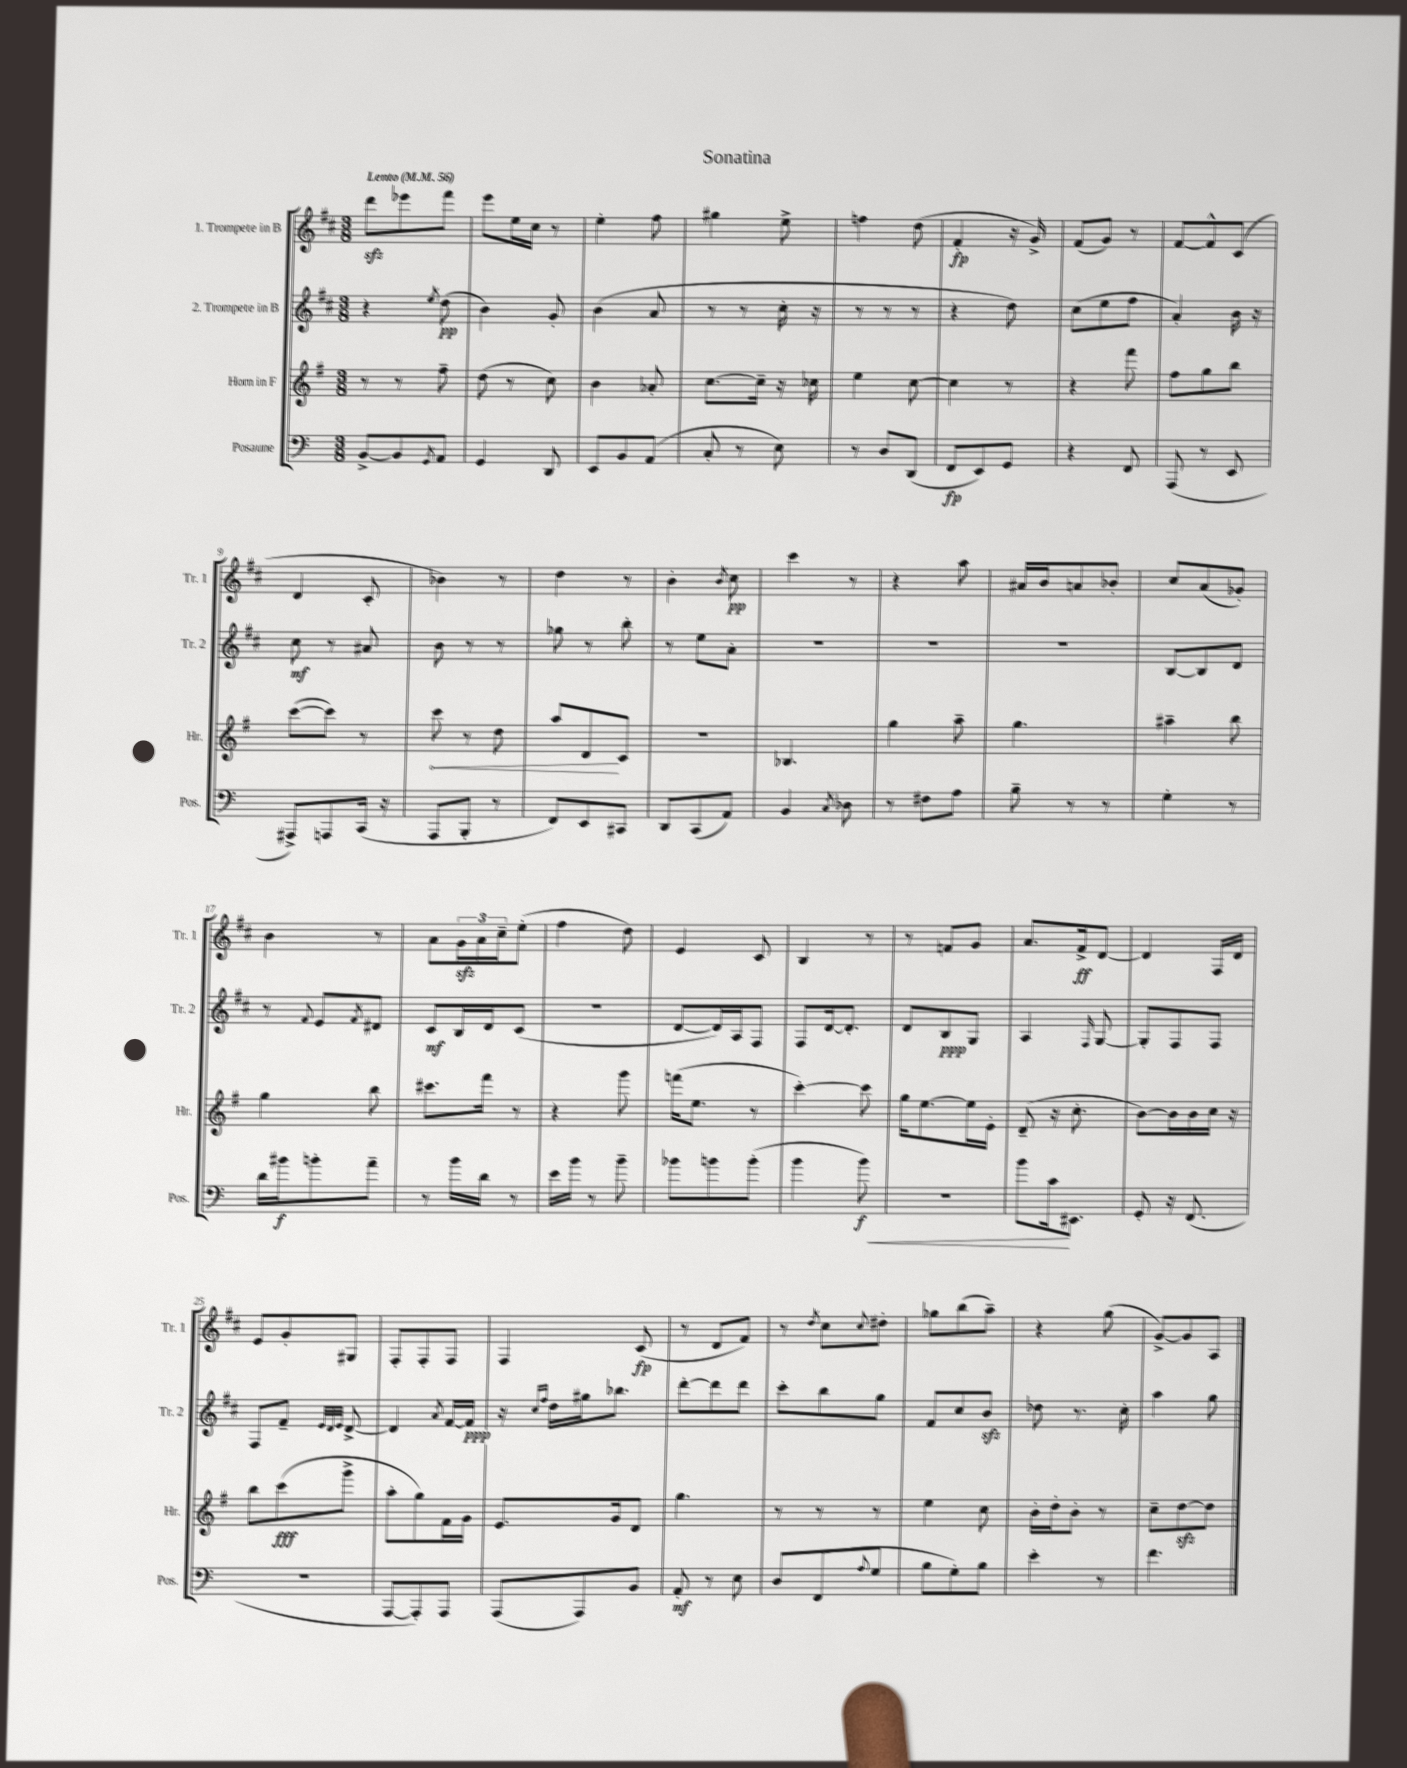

**kern	**dynam	**kern	**dynam	**kern	**dynam	**kern	**dynam
*part4	*part4	*part3	*part3	*part2	*part2	*part1	*part1
*staff4	*staff4	*staff3	*staff3	*staff2	*staff2	*staff1	*staff1
*I"Posaune	*	*I"Horn in F	*	*I"2. Trompete in B	*	*I"1. Trompete in B	*
*I'Pos.	*	*I'Hr.	*	*I'Tr. 2	*	*I'Tr. 1	*
*clefF4	*	*clefG2	*	*clefG2	*	*clefG2	*
*k[]	*	*k[f#]	*	*k[f#c#]	*	*k[f#c#]	*
*M3/8	*	*M3/8	*	*M3/8	*	*M3/8	*
*MM56	*	*MM56	*	*MM56	*	*MM56	*
=1	=1	=1	=1	=1	=1	=1	=1
!	!	!	!	!	!	!LO:TX:a:B:t=Lento	!
[8BB^/L	.	8r	.	4r	.	8dddzz\L	.
8BB/]	.	8r	.	.	.	8eee-X\	.
8qGG/	.	.	.	8qee/	.	.	.
8AA/J	.	8ff#~\	.	(8dd\	pp	8fff#\J	.
=2	=2	=2	=2	=2	=2	=2	=2
4GG/	.	(8dd\	.	4b\)	.	8eee\L	.
.	.	8r	.	.	.	16ee\L	.
.	.	.	.	.	.	16cc#\JJ	.
8DD/	.	8cc\)	.	8g'/	.	8r	.
=3	=3	=3	=3	=3	=3	=3	=3
8EE/L	.	4b\	.	(4b\	.	4ee'\	.
8BB/	.	.	.	.	.	.	.
(8AA/J	.	8a-X'/	.	8a/	.	8ff#\	.
=4	=4	=4	=4	=4	=4	=4	=4
8C'/	.	[8.cc\L	.	8r	.	4gg#X\	.
8r	.	.	.	8r	.	.	.
.	.	16cc~\Jk]	.	.	.	.	.
8E\)	.	16r	.	16cc#'\	.	8ee^\	.
.	.	16cc-X\	.	16r	.	.	.
=5	=5	=5	=5	=5	=5	=5	=5
8r	.	4ee\	.	8r	.	4ffn\	.
8D/L	.	.	.	8r	.	.	.
(8DD/J	.	[8cc\	.	8r	.	(8dd\	.
=6	=6	=6	=6	=6	=6	=6	=6
8FF/L	fp	4cc\]	.	4r	.	4f#'/	fp
8EE/)	.	.	.	.	.	.	.
8GG/J	.	8r	.	8dd\)	.	16r	.
.	.	.	.	.	.	16g^/)	.
=7	=7	=7	=7	=7	=7	=7	=7
4r	.	4r	.	(8cc#\L	.	(8f#/L	.
.	.	.	.	8ee\	.	8g/J)	.
8FF/	.	8fff#\	.	8ff#\J	.	8r	.
=8	=8	=8	=8	=8	=8	=8	=8
(8AAA/	.	8ff#\L	.	4a'/)	.	[8f#/L	.
8r	.	8gg\	.	.	.	8f#^^/]	.
8EE/	.	8bb\J	.	16b\	.	(8c#/J	.
.	.	.	.	16r	.	.	.
!!LO:LB:g=z
=9	=9	=9	=9	=9	=9	=9	=9
8AAA#X^/L)	.	([8ccc\L	.	8cc#\	mf	4d/	.
8AAAn/	.	8ccc\J])	.	8r	.	.	.
(16CC/Jk	.	8r	.	8a#X/	.	8c#'/	.
16r	.	.	.	.	.	.	.
=10	=10	=10	=10	=10	=10	=10	=10
!	!	!	!LO:HP:b	!	!	!	!
8AAA/L	.	8ccc\	<	8b\	.	4b-X\)	.
8BBB'/J	.	8r	.	8r	.	.	.
8r	.	8dd\	.	8r	.	8r	.
=11	=11	=11	=11	=11	=11	=11	=11
8FF/L)	.	8aa/L	.	8gg-X\	.	4dd\	.
8EE/	.	8d/	.	8r	.	.	.
8CC#X/J	.	8c/J	[	8bb'\	.	8r	.
=12	=12	=12	=12	=12	=12	=12	=12
8DD/L	.	4.r	.	8r	.	4b'\	.
(8CC/	.	.	.	8ee\L	.	.	.
.	.	.	.	.	.	8qb/	.
8AA/J)	.	.	.	8a'\J	.	8cc#\	pp
=13	=13	=13	=13	=13	=13	=13	=13
4BB/	.	4.B-X/	.	4.r	.	4ccc#\	.
8qC/	.	.	.	.	.	.	.
8D-X\	.	.	.	.	.	8r	.
=14	=14	=14	=14	=14	=14	=14	=14
8r	.	4gg\	.	4.r	.	4r	.
8F#X\L	.	.	.	.	.	.	.
8A\J	.	8aa~\	.	.	.	8aa\	.
=15	=15	=15	=15	=15	=15	=15	=15
8B~\	.	4.gg\	.	4.r	.	16a#X/LL	.
.	.	.	.	.	.	16b/J	.
8r	.	.	.	.	.	8an/	.
8r	.	.	.	.	.	8b-X'/J	.
=16	=16	=16	=16	=16	=16	=16	=16
4G'\	.	4aa#X~\	.	[8B/L	.	8cc#/L	.
.	.	.	.	8B/]	.	(8a/	.
8r	.	8bb\	.	8d/J	.	8g-X'/J)	.
!!LO:LB:g=z
=17	=17	=17	=17	=17	=17	=17	=17
16d\LL	.	4gg\	.	8r	.	4b\	.
16b#X\J	f	.	.	.	.	.	.
.	.	.	.	8qqf#/	.	.	.
8bn'\	.	.	.	8e/L	.	.	.
.	.	.	.	8qf#/	.	.	.
8a~\J	.	8bb\	.	8d#X/J	.	8r	.
=18	=18	=18	=18	=18	=18	=18	=18
8r	.	8.ccc#X\L	.	8c#/L	mf	8a\L	.
16b\LL	.	.	.	16B/L	.	24gzz\L	.
.	.	.	.	.	.	24a\	.
16d\JJ	.	16fff#\Jk	.	16d/J	.	.	.
.	.	.	.	.	.	24cc#~\J	.
8r	.	8r	.	(8c#/J	.	(8ee'\J	.
=19	=19	=19	=19	=19	=19	=19	=19
16e\LL	.	4r	.	4.r	.	4ff#\	.
16b\JJ	.	.	.	.	.	.	.
8r	.	.	.	.	.	.	.
8b~\	.	8ggg\	.	.	.	8dd\)	.
=20	=20	=20	=20	=20	=20	=20	=20
8b-X\L	.	(16fffn\KL	.	[8d/L	.	4e/	.
.	.	8.ee\J	.	.	.	.	.
8bn\	.	.	.	16d/L])	.	.	.
.	.	.	.	16A/J	.	.	.
(8b'\J	.	8r	.	8F#/J	.	8c#/	.
=21	=21	=21	=21	=21	=21	=21	=21
4b\	.	[4ccc'\)	.	8F#/L	.	4B/	.
.	.	.	.	[16d/k	.	.	.
.	.	.	.	8.d'/J]	.	.	.
!	!LO:HP:b	!	!	!	!	!	!
8b\)	< f	8ccc\]	.	.	.	8r	.
=22	=22	=22	=22	=22	=22	=22	=22
4.r	.	16gg\KL	.	8d/L	.	8r	.
.	.	[8.ee\	.	.	.	.	.
.	.	.	.	8B/	ppp	8fn/L	.
.	.	16ee\L]	.	8G/J	.	8g/J	.
.	.	16e'\JJ	.	.	.	.	.
=23	=23	=23	=23	=23	=23	=23	=23
8b\L	.	(8d~/	.	4A/	.	8.a/L	.
16c\k	.	16r	.	.	.	.	.
8.EE#X\J	[	8.cc'\	.	.	.	16f#^/k	ff
.	.	.	.	16qqF#/	.	.	.
.	.	.	.	[8G/	.	[8d/J	.
=24	=24	=24	=24	=24	=24	=24	=24
8GG'/	.	[8b\L)	.	8G'/L]	.	4d/]	.
16r	.	16b\L]	.	8F#/	.	.	.
(8.FF/	.	16b\	.	.	.	.	.
.	.	16cc\JJ	.	8F#/J	.	16F#/LL	.
.	.	16r	.	.	.	16d/JJ	.
!!LO:LB:g=z
=25	=25	=25	=25	=25	=25	=25	=25
4.r	.	8bb\L	.	8F#/L	.	8e/L	.
.	.	(8ccc\	fff	8f#~/J	.	8g'/	.
.	.	.	.	32qqe/LLL	.	.	.
.	.	.	.	32qqd/	.	.	.
.	.	.	.	32qqe/JJJ	.	.	.
.	.	8ggg^\J	.	[8d^/	.	8G#X/J	.
=26	=26	=26	=26	=26	=26	=26	=26
[8AAA/L	.	8aa'\L	.	4d/]	.	8F#'/L	.
8AAA'/])	.	8gg\)	.	.	.	8F#'/	.
.	.	.	.	8qa/	.	.	.
8AAA/J	.	16f#\L	.	[16f#/LL	.	8F#/J	.
.	.	16g\JJ	.	16f#/JJ]	ppp	.	.
=27	=27	=27	=27	=27	=27	=27	=27
(8AAA/L	.	8.e/L	.	16r	.	4F#/	.
.	.	.	.	16qqcc#/LL	.	.	.
.	.	.	.	16qqff#/JJ	.	.	.
.	.	.	.	16dd\LL	.	.	.
8AAA/)	.	.	.	16gg#X\J	.	.	.
.	.	16g/k	.	8.bb-X\J	.	.	.
8BB/J	.	8d/J	.	.	.	(8c#/	fp
=28	=28	=28	=28	=28	=28	=28	=28
8AA'/	mf	4.gg\	.	[8ddd'\L	.	8r	.
8r	.	.	.	8ddd\]	.	8d/L	.
8E\	.	.	.	8ddd\J	.	8f#/J)	.
=29	=29	=29	=29	=29	=29	=29	=29
8D/L	.	8r	.	8ccc#'\L	.	8r	.
.	.	.	.	.	.	8qdd/	.
(8FF/	.	8r	.	8bb\	.	8cc#\L	.
8qqA/	.	.	.	.	.	8qqcc#/	.
8G/J	.	8r	.	8gg\J	.	8dd#X'\J	.
=30	=30	=30	=30	=30	=30	=30	=30
8B\L	.	4ee\	.	8f#/L	.	8gg-X\L	.
8G'\)	.	.	.	8cc#/	.	(8bb\	.
8B\J	.	8cc\	.	8bzz/J	.	8aa~\J)	.
=31	=31	=31	=31	=31	=31	=31	=31
4e'\	.	16b'\LL	.	8dd-X\	.	4r	.
.	.	16dd'\J	.	.	.	.	.
.	.	8b'\J	.	8.r	.	.	.
8r	.	8r	.	.	.	(8gg\	.
.	.	.	.	16cc#'\	.	.	.
=32	=32	=32	=32	=32	=32	=32	=32
4.f\	.	8cc~\L	.	4aa\	.	[8g^/L)	.
.	.	[8ddzz\	.	.	.	8g/]	.
.	.	8dd\J]	.	8gg\	.	8A/J	.
==	==	==	==	==	==	==	==
*-	*-	*-	*-	*-	*-	*-	*-
